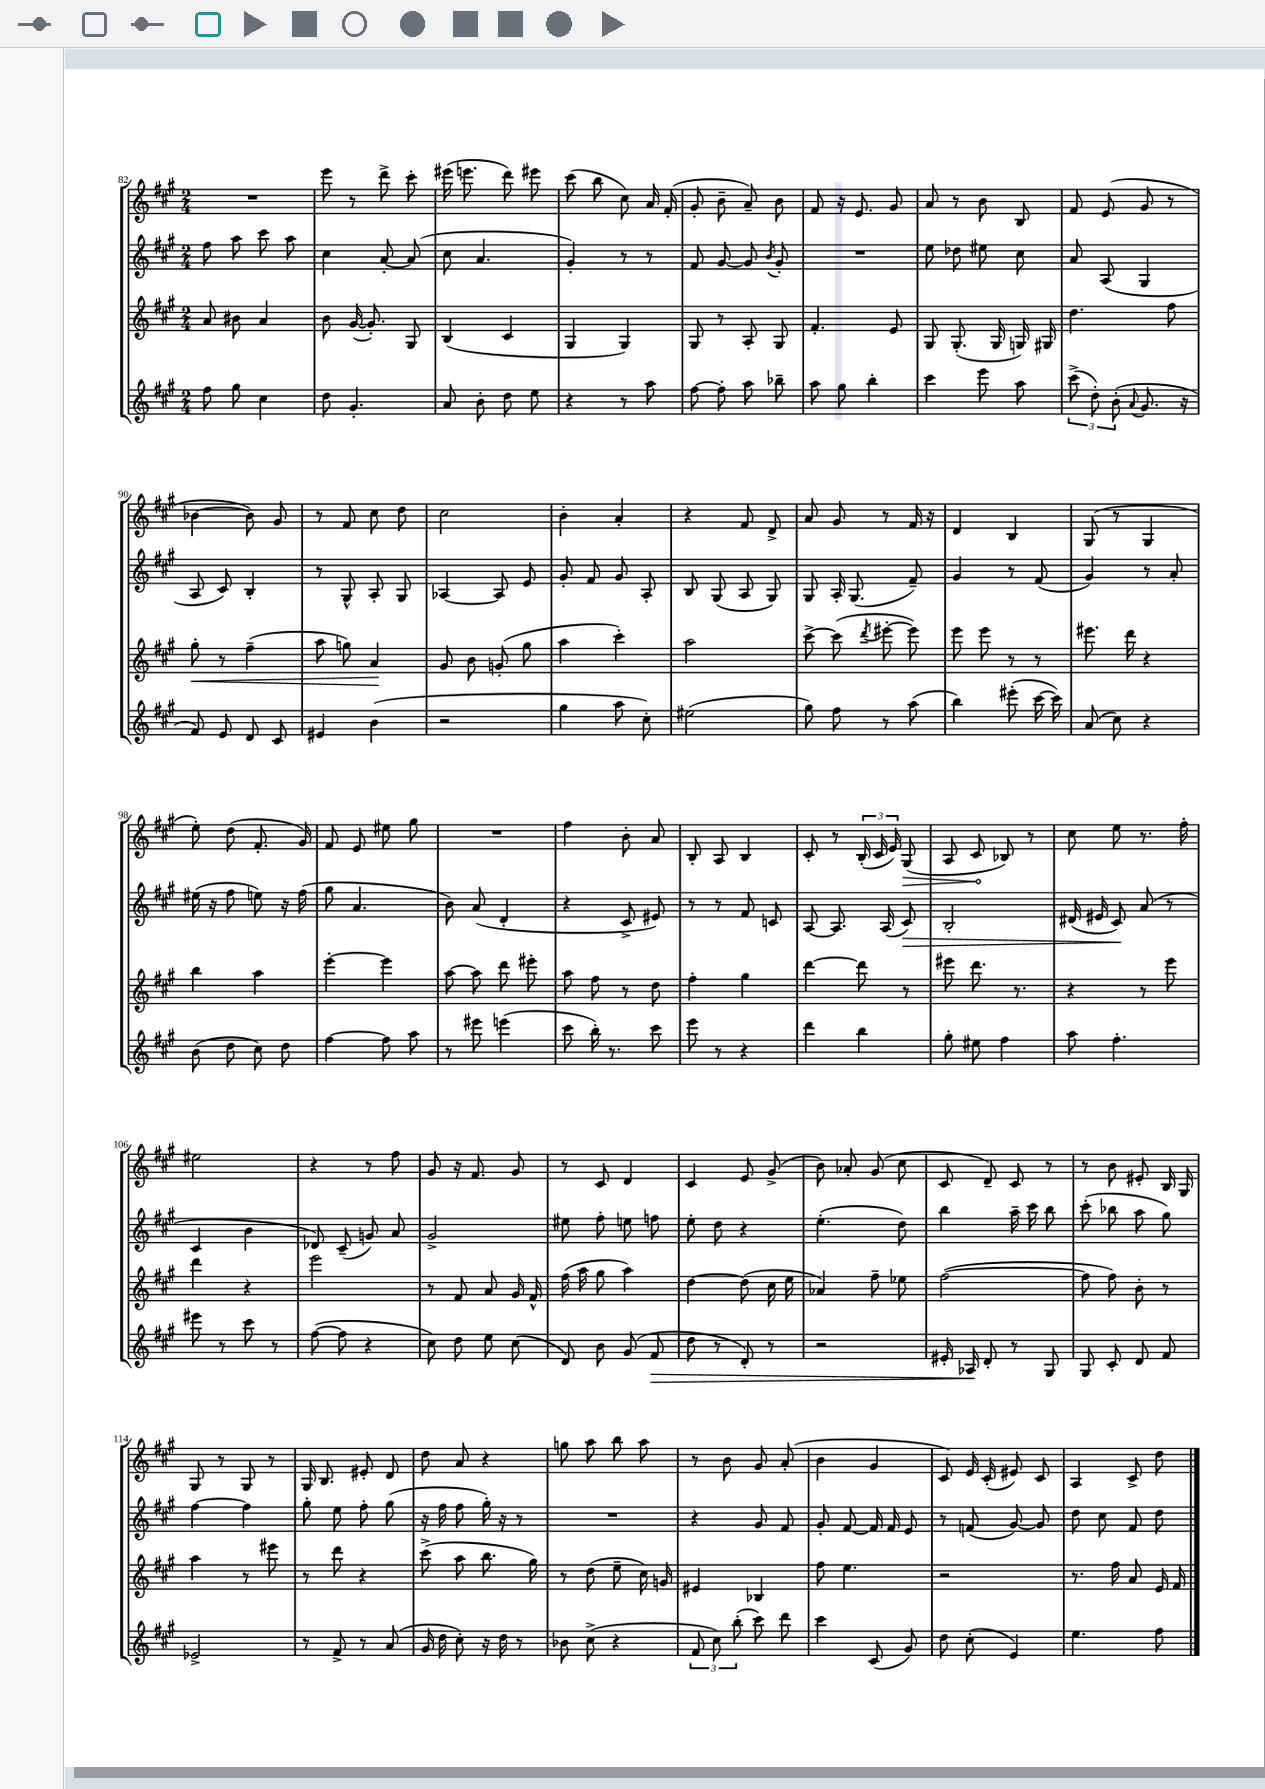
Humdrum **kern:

**kern	**kern	**kern	**kern
*staff4	*staff3	*staff2	*staff1
*clefG2	*clefG2	*clefG2	*clefG2
*k[f#c#g#]	*k[f#c#g#]	*k[f#c#g#]	*k[f#c#g#]
*M2/4	*M2/4	*M2/4	*M2/4
8ff#\	8a/	8ff#\	2r
8gg#\	8b#\	8aa\	.
4cc#\	4a/	8ccc#\	.
.	.	8aa\	.
=	=	=	=
8dd\	8b\	4cc#\	8eee\
4.g#'/	([16g#/	.	8r
.	8.g#'/])	.	.
.	.	[8a'/	8ddd^\
.	8G#/	(8a/]	8ccc#'\
=	=	=	=
8a/	(4B/	8cc#\	(16eee#\
.	.	.	8.eee\
8b'\	.	4.a/	.
8dd\	4c#/	.	8ddd\)
8ee\	.	.	8eee#\
=	=	=	=
4r	4G#/	4g#'/)	(8ccc#\
.	.	.	8bb\
8r	4G#/)	8r	8cc#\)
8aa\	.	8r	16a/
.	.	.	(16f#'/
=	=	=	=
[8ff#\	8G#/	8f#/	8g#'/
8ff#'\]	8r	[8g#/	8b~\
8aa\	8A'/	8g#/]	8a~/)
.	.	8qb/	.
8bb-~\	8G#/	8g#'/	8b\
=	=	=	=
8aa\	4.f#'/	2r	8f#/
8gg#\	.	.	16r
.	.	.	8.e/
4bb'\	.	.	.
.	8e/	.	8g#/
=	=	=	=
4ccc#\	8G#/	8ee\	8a/
.	(8.G#'/	8dd-\	8r
8eee\	.	8ee#\	8b\
.	16G#/	.	.
8aa\	16G/)	8cc#\	8B/
.	16G#/	.	.
=	=	=	=
(12ccc#^\	4.dd\	8a/	8f#/
12dd'\)	.	.	.
.	.	(8A/	(8e/
(12b'\	.	.	.
8qqa/	.	.	.
8.g#/	.	4G#/	8g#/
.	8ff#\	.	8r
16r	.	.	.
=	=	=	=
8f#/)	8gg#'\	8A/	[4b-\
8e/	8r	8c#/)	.
8d/	(4ff#~\	4B'/	8b-\])
8c#/	.	.	8g#/
=	=	=	=
4e#/	8aa\	8r	8r
.	8gg\)	8G#^^/	8f#/
(4b\	4a/	8A'/	8cc#\
.	.	8G#/	8dd\
=	=	=	=
2r	8g#/	[4A-/	2cc#\
.	8b\	.	.
.	(8g'/	8A-/]	.
.	8gg#\	8e/	.
=	=	=	=
4gg#\	4aa\	8g#'/	4b'\
.	.	8f#/	.
8aa\	4ccc#'\)	8g#/	4a'/
8cc#'\)	.	8A'/	.
=	=	=	=
(2ee#\	2aa\	8B/	4r
.	.	(8G#/	.
.	.	8A/	8f#/
.	.	8G#/)	8d^/
=	=	=	=
8gg#\)	[8ccc#^\	8G#/	8a/
8ff#\	(8ccc#\]	16A'/	8g#/
.	.	(8.G#/	.
.	8qddd/	.	.
8r	[8eee#'\	.	8r
(8aa\	8eee#\])	8f#~/)	16f#/
.	.	.	16r
=	=	=	=
4bb\)	8eee\	4g#/	4d/
.	8eee\	.	.
(8eee#'\	8r	8r	4B/
[16ccc#\	8r	(8f#/	.
16ccc#\])	.	.	.
=	=	=	=
(8a/	8.eee#\	4g#/)	(8G#/
8cc#\)	.	.	8r
.	16ddd\	.	.
4r	4r	8r	4G#/
.	.	8a'/	.
=	=	=	=
(8b\	4bb\	(16ee#\	8ee'\)
.	.	16r	.
8dd\	.	8ff#\	(8dd\
8cc#\)	4aa\	8ee\)	8.f#'/
8dd\	.	16r	.
.	.	(16ff#\	16g#/)
=	=	=	=
[4ff#\	[4eee'\	8gg#\	8f#/
.	.	4.a/	8e/
8ff#\]	4eee\]	.	8ee#\
8aa\	.	.	8gg#\
=	=	=	=
8r	[8aa\	8b\)	2r
8eee#\	8aa\]	(8a/	.
(4eee\	8ddd\	4d'/	.
.	8eee#'\	.	.
=	=	=	=
8ccc#\	8aa\	4r	4ff#\
16bb'\)	8ff#\	.	.
8.r	.	.	.
.	8r	8c#^/	8b'\
8ccc#\	8dd\	8e#/)	8a/
=	=	=	=
8eee\	4ff#'\	8r	8B'/
8r	.	8r	8A/
4r	4gg#\	8f#/	4B/
.	.	8c/	.
=	=	=	=
4ddd\	[4ddd\	[8A/	8c#'/
.	.	8.A/]	8r
4bb\	8ddd\]	.	(24B'/
.	.	.	24c#/
.	.	(16A/	.
.	.	.	24e/)
.	8r	8c#/)	(8G#/
=	=	=	=
8gg#'\	8eee#\	2B'/	8A/
8ee#\	8.ddd\	.	8c#/
4ff#\	.	.	8B-/)
.	8.r	.	.
.	.	.	8r
=	=	=	=
8aa\	4r	(16d#/	8cc#\
.	.	16e#/	.
4.ff#'\	.	8c#/)	8ee\
.	8r	(8a/	8.r
.	8eee\	8r	.
.	.	.	16ff#'\
=	=	=	=
8eee#\	4ddd\	4c#/	2ee#\
8r	.	.	.
8ccc#\	4r	4b\	.
8r	.	.	.
=	=	=	=
([8ff#\	2eee\	8d-/)	4r
8ff#\]	.	(8c#~/	.
4r	.	8g/)	8r
.	.	8a/	8ff#\
=	=	=	=
8cc#\)	8r	2g#^/	8g#/
8dd\	8f#/	.	16r
.	.	.	8.f#/
8ee\	8a/	.	.
(8cc#\	16g#/	.	8g#/
.	16f#^^/	.	.
=	=	=	=
8d/)	(16ff#\	8ee#\	8r
.	16aa\	.	.
8b\	8gg#\	8ff#'\	8c#/
(8g#/	4aa\)	8ee\	4d/
8f#/	.	8ff\	.
=	=	=	=
8dd\	[4dd\	8ee'\	4c#/
8r	.	8dd\	.
8d'/)	(8dd\]	4r	8e/
8r	16cc#\	.	(8g#^/
.	16ee\	.	.
=	=	=	=
2r	4a-/)	(4.ee'\	8b\)
.	.	.	8a-'/
.	8ff#~\	.	(8g#/
.	8ee-\	8dd\)	8cc#\
=	=	=	=
16e#'/	([2ff#\	4bb\	8c#/
16A-/	.	.	.
8d'/	.	.	8d~/)
8r	.	16aa~\	8c#/
.	.	16ccc#\	.
8G#/	.	8bb\	8r
=	=	=	=
8G#/	8ff#\]	(8ccc#'\	8r
8c#'/	8ff#\)	8bb-\	8b\
8d/	8b'\	8aa\	8e#'/
8f#/	8r	8gg#\)	16B/
.	.	.	16G#/
=	=	=	=
2e-^/	4aa\	[4ff#\	8G#/
.	.	.	8r
.	8r	4ff#\]	8G#/
.	8eee#\	.	8r
=	=	=	=
8r	8r	8gg#'\	16G#/
.	.	.	8.B/
8f#^/	8ddd\	8ee\	.
8r	4r	8ff#'\	8e#'/
(8a/	.	(8gg#\	8d/
=	=	=	=
16g#/	(8ccc#^\	16r	8dd\
16dd\	.	16ff#\	.
8cc#'\)	8aa\	8ff#\	8a/
16r	8.bb\	16gg#'\)	4r
16dd\	.	16r	.
8r	.	8r	.
.	16gg#\)	.	.
=	=	=	=
8b-\	8r	2r	8gg\
(8cc#^\	(8dd\	.	8aa\
4r	8ee~\	.	8bb\
.	16cc#\)	.	8aa\
.	16g/	.	.
=	=	=	=
12f#/	4e#/	4r	8r
12cc#\)	.	.	.
.	.	.	8b\
(12bb'\	.	.	.
8ccc#\)	4B-/	8g#/	8g#/
8ddd\	.	8f#/	(8a'/
=	=	=	=
4ccc#\	8ff#\	8g#'/	4b\
.	4.ee\	[8f#/	.
(8c#/	.	16f#/]	4g#/
.	.	16f#/	.
8g#/)	.	8e/	.
=	=	=	=
8dd\	2r	8r	8c#/)
(8cc#'\	.	(8f/	16e/
.	.	.	(16c#'/
4e/)	.	[8g#/)	8e#/)
.	.	8g#/]	8c#/
=	=	=	=
4.ee\	8.r	8dd\	4A/
.	.	8cc#\	.
.	16ff#\	.	.
.	8a/	8f#/	8c#^/
8ff#\	16e/	8dd\	8dd\
.	16f#/	.	.
==	==	==	==
*-	*-	*-	*-
